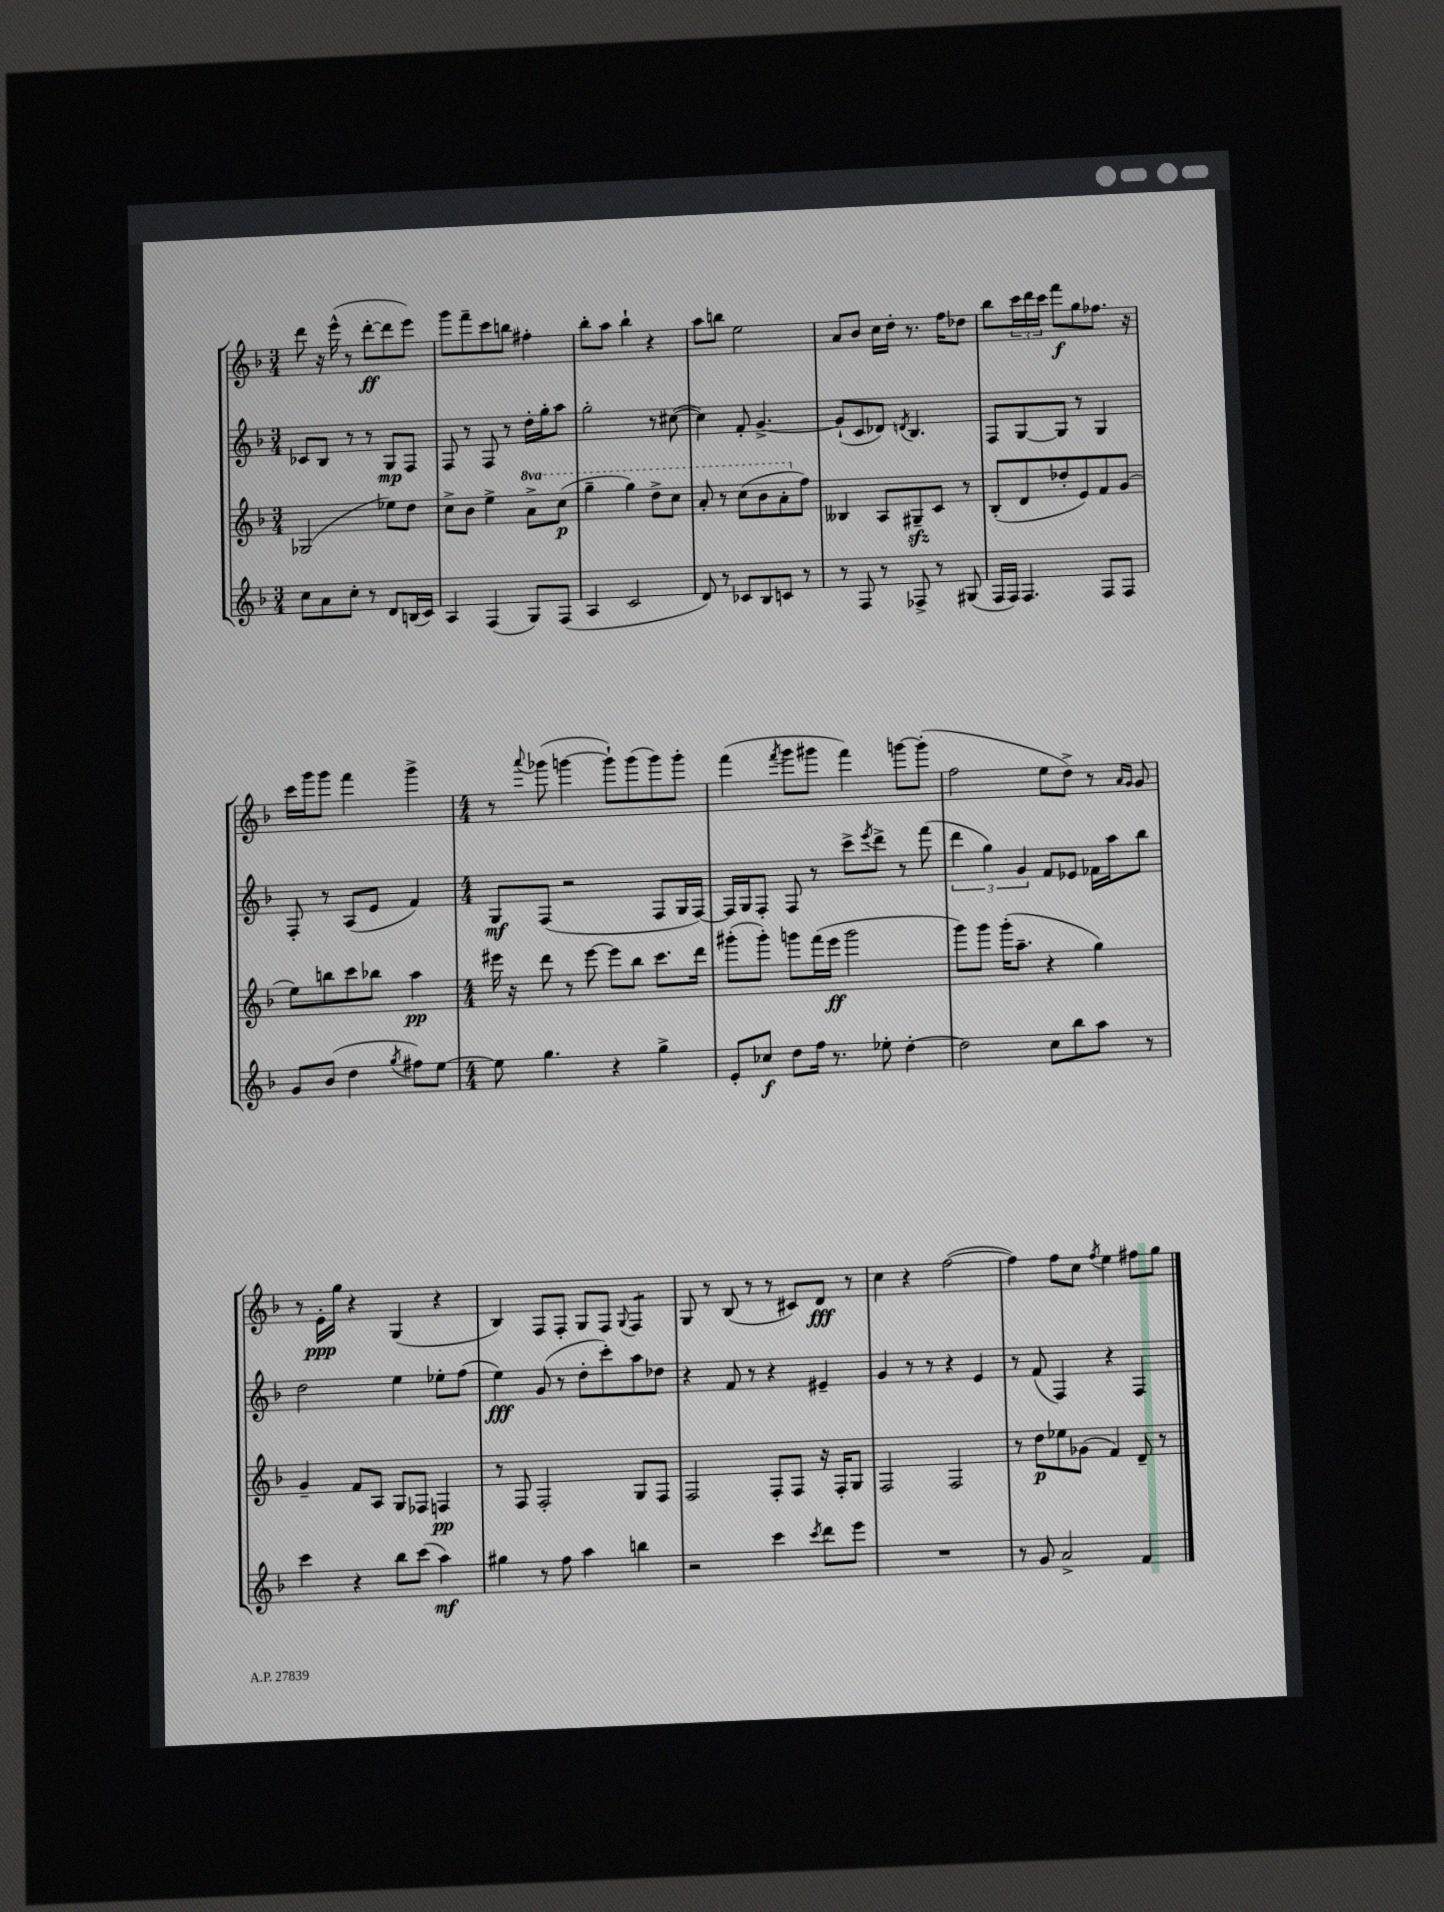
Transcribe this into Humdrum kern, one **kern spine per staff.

**kern	**kern	**kern	**kern
*staff4	*staff3	*staff2	*staff1
*clefG2	*clefG2	*clefG2	*clefG2
*k[b-]	*k[b-]	*k[b-]	*k[b-]
*M3/4	*M3/4	*M3/4	*M3/4
8cc\L	(2G-/	8c-/L	8ddd\
8a\	.	8B-/J	16r
.	.	.	(16eee^^\
8cc'\J	.	8r	8r
8r	.	8r	[8ddd'\L
8d/L	8ee-\L)	8G/L	8ddd\]
(16B/L	8dd\J	8F/J	8eee\J)
16c/JJ)	.	.	.
=	=	=	=
4A/	8cc^\L	8F/	8ggg\L
.	8b-\J	8r	8fff~\
(4F/	4ee^\	8F/	8ccc\
.	.	8r	8bb\J
8G/L)	8aa^\L	16dd'\LL	4ff#'\
.	.	16gg'\J	.
(8F/J	(8ccc\J	8aa\J	.
=	=	=	=
4A/	4ggg~\	2gg'\	8bb-'\L
.	.	.	8aa\J
2c/	4ggg\)	.	4bb-`\
.	8ddd^\L	8r	4r
.	8ccc\J	([8cc#\	.
=	=	=	=
8d/)	8aa'/	4cc#\])	8aa\L
8r	8r	.	8bb\J
8c-/L	(8ccc\L	8f'/	2ee\
8B-/	8bb-\	[4.g^/	.
8c/J	8aa'\	.	.
8r	8ff\J)	.	.
=	=	=	=
8r	4B--/	(8g`/]L	8a/L
8F/	.	8c/	8b-/J
8r	8A/L	8d-/J)	16cc\LL
.	.	.	16dd'\JJ
.	.	8qd/	.
8F-^/	8G#~/	4.B-/	8.r
8r	8c/J	.	.
.	.	.	16ff\LK
(8G#/	8r	.	8dd-\J
=	=	=	=
16F/LL	(8B-'/L	8F/L	8bb-\L
16F/JJ)	.	.	.
4.F/	8d/	[8G/	24ccc\L
.	.	.	24ddd\
.	.	.	24ccc\JJ
.	8dd-'/	8G/]J	8fff\L
.	8e/)	8r	8gg\
8F/L	8f/	4G/	8.ff-\J
8F/J	(8g/J	.	.
.	.	.	16r
=	=	=	=
8g/L	8ee\L)	8F'/	16ccc\LL
.	.	.	16ggg\J
(8b-/J	8bb\	8r	8ggg\J
4dd\	8ccc\	(8A/L	4fff\
.	8bb-\J	8e/J	.
8qgg/	.	.	.
8ff#\L)	4aa\	4f/)	4ggg^\
[8ee\J	.	.	.
=	=	=	=
*M4/4	*M4/4	*M4/4	*M4/4
8ee\]	16eee#\	8G/L	8r
.	16r	.	.
.	.	.	8qqaaa/
4.gg\	8ddd\	(8F/J	(8ggg-\
.	8r	2r	[4ggg\
.	[8eee#\	.	.
4r	8eee#\]L	.	8ggg`\]L)
.	8bb-\J	.	(8ggg\
4gg^\	8.ccc\L	8F/L	8ggg\)
.	.	16G/L	8ggg'\J
.	16ddd\Jk	[16F/JJ)	.
=	=	=	=
8e'/L	(8ggg#'\L	16F/]LL	(4fff\
.	.	16G/J	.
8cc-/J	8ggg#'\J)	8F'/J	.
.	.	.	8qfff/
8dd\L	8ggg\L	8F/	8ggg\L
16ff\Jk	(16fff\L	8r	8ggg#\J
8.r	16eee\JJ	.	.
.	2ggg\	8ccc^\L	4fff\)
.	.	8qeee/	.
8ee-'\	.	8ddd^\J	.
[4dd'\	.	8r	[8ggg\L
.	.	(8fff\	(8ggg'\]J
=	=	=	=
2dd\]	8ggg\L)	6ddd\	2ff\
.	8ggg\J	.	.
.	.	6gg\)	.
.	(16ggg'\LK	.	.
.	8.aa~\J	.	.
.	.	6g/	.
8cc\L	4r	8f/L	8ee\L
8bb-\	.	8e-/J	8dd^\J)
8aa\J	4gg\)	16f-\LL	8r
.	.	16aa\J	.
.	.	.	16qqa/LL
.	.	.	16qqg/JJ
8r	.	8bb-\J	8g/
=	=	=	=
4ccc\	4g~/	2dd\	8r
.	.	.	16e'\LL
.	.	.	16gg\JJ
4r	8f/L	.	4r
.	8A/J	.	.
8bb-\L	8G/L	4ee\	(4G/
(8ccc\J	8F-/J	.	.
4aa\)	4F/	8ee-'\L	4r
.	.	(8ff\J	.
=	=	=	=
4gg#\	8r	4ee\)	4B-/)
.	8F/	.	.
8r	2F'/	(8g/	8F/L
8ff\	.	8r	8F'/J
4aa\	.	8dd'\L	8G/L
.	.	8ccc'\)	8F/J
.	.	.	8qqG/
4bb\	8G/L	8aa\	4F/
.	8F/J	8dd-\J	.
=	=	=	=
2r	2F/	4r	8G/
.	.	.	8r
.	.	8f/	(8B-/
.	.	8r	8r
4ccc\	8F'/L	4r	8r
.	8F/J	.	8c#/L)
8qccc/	.	.	.
8ddd\L	16r	4e#~/	8d/J
.	16F'/LK	.	.
8eee\J	8G/J	.	8r
=	=	=	=
1r	2F/	4g/	4cc\
.	.	8r	4r
.	.	8r	.
.	2F/	4r	([2ff\
.	.	4e/	.
=	=	=	=
8r	8r	8r	4ff\])
8g/	8dd\L	(8f/	.
2a^/	8ee-\	4F/)	8ff\L
.	(8g-\J	.	8cc\J
.	.	.	8qff/
.	4f/)	4r	4ee\
4f/	8d~/	4F/	8ff#\L
.	8r	.	8gg\J
==	==	==	==
*-	*-	*-	*-
